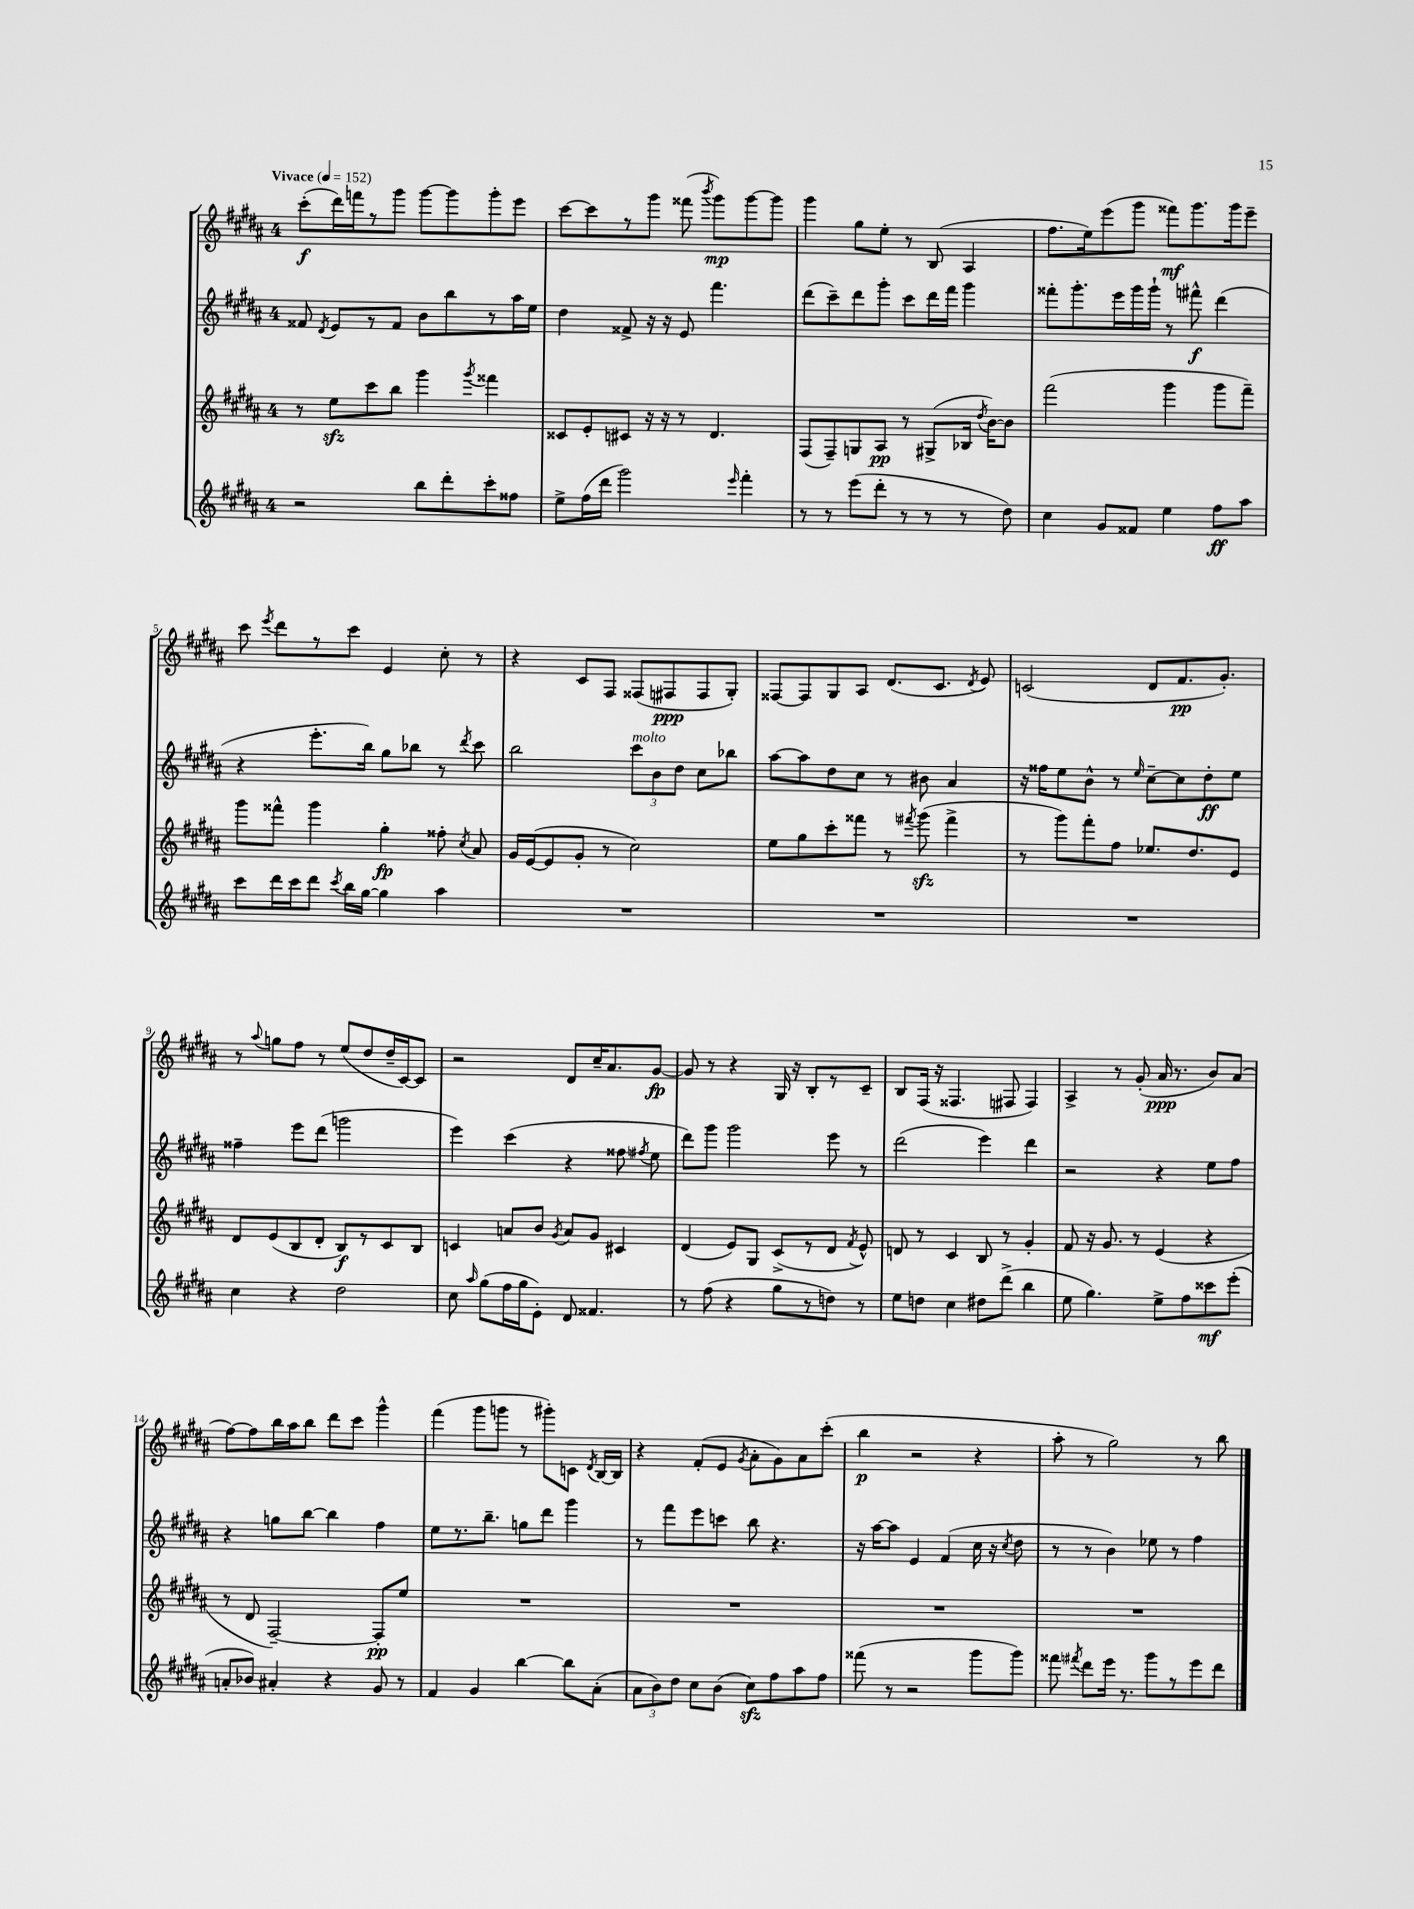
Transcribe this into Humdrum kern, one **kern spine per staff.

**kern	**kern	**kern	**kern
*staff4	*staff3	*staff2	*staff1
*clefG2	*clefG2	*clefG2	*clefG2
*k[f#c#g#d#a#]	*k[f#c#g#d#a#]	*k[f#c#g#d#a#]	*k[f#c#g#d#a#]
*M4/4	*M4/4	*M4/4	*M4/4
*MM152	*MM152	*MM152	*MM152
2r	8r	8f##	(8ccc#'
.	.	8qd#	.
.	8ee	8e	16ddd#)
.	.	.	16fff
.	8ccc#	8r	8r
.	8bb	8f##	8ggg#
8bb	4ggg#	8b	[8ggg#
8ddd#'	.	8bb	8ggg#]
.	8qggg#	.	.
8ccc#'	4fff##	8r	8ggg#'
8ff##	.	16aa#	8eee
.	.	16ee	.
=	=	=	=
8ee^	8c##	4dd#	[8ccc#
(16ff#	8e'	.	8ccc#]
16ddd#	.	.	.
2ggg#)	8c#	8f##^	8r
.	16r	16r	8ggg#
.	16r	16r	.
.	8r	8e	(8fff##
.	.	.	8qbbb
.	4.d#	4.fff#	8ggg#)
16qqeee	.	.	.
4fff#'	.	.	[8ggg#
.	.	.	8ggg#]
=	=	=	=
8r	(8F#	(8ddd#	4ggg#
8r	8F#~)	8ccc#~)	.
(8eee	8G	8ddd#	8gg#
8ddd#'	8A#	8ggg#'	8ee'
8r	8r	8ccc#	8r
8r	(8G#^	16ddd#	(8B
.	.	16fff#	.
8r	16B-	4ggg#	4A#
.	8qdd#	.	.
.	[16b)	.	.
8dd#)	8b]	.	.
=	=	=	=
4cc#	(2fff#	8fff##'	8.ff#
.	.	8.ggg#'	.
.	.	.	16ee)
8g#	.	.	(8eee
.	.	16eee	.
8f##	.	16ggg#	8ggg#
.	.	16ggg#`	.
4ee	4ggg#	8r	8fff##)
.	.	8fff#^^	8.ggg#
8ff#	8ggg#	(4ddd#	.
.	.	.	16ggg#
8aa#	8fff#~)	.	8eee~
=	=	=	=
8ccc#	8ggg#	4r	8ccc#
.	.	.	8qeee
16ddd#	8fff##^^	.	8ddd#
16ccc#	.	.	.
8ddd#	4ggg#	8.eee'	8r
8qccc#	.	.	.
16bb	.	.	8ccc#
[16gg#	.	16bb)	.
4gg#]	4gg#'	8gg#	4e
.	.	8bb-	.
4aa#	8ff##'	8r	8cc#'
.	8qcc#	8qddd#	.
.	8a#	8ccc#	8r
=	=	=	=
1r	16g#	2bb	4r
.	([16e	.	.
.	8e]	.	.
.	8g#'	.	8c#
.	8r	.	8F#
.	2cc#)	12ccc#	(8F##
.	.	12b	.
.	.	.	8F#
.	.	12dd#	.
.	.	8cc#	8F#
.	.	8bb-	8G#')
=	=	=	=
1r	8ee	[8aa#	[8F##
.	8gg#	8aa#]	8F##]
.	8ccc#'	8dd#	8G#
.	8fff##	8cc#	8A#
.	8r	8r	(8.d#
.	8qfff#	.	.
.	(8ggg#	8b#	.
.	.	.	8.c#
.	4fff#^	4a#	.
.	.	.	8qd#
.	.	.	8e)
=	=	=	=
1r	8r	16r	(2c
.	.	16ff##	.
.	8ggg#)	8ee	.
.	8fff#'	8b^^	.
.	8ff#	8r	.
.	.	16qqee	.
.	8.ee-	[8cc#~	8d#
.	.	8cc#]	8.f#
.	8.dd#	.	.
.	.	8dd#'	.
.	.	.	8.g#')
.	8e	8ee	.
=	=	=	=
4cc#	8d#	4ff##~	8r
.	.	.	8qqaa#
.	(8e	.	8gg
4r	8B	8eee	8ff#
.	8d#'	(8ddd#	8r
2dd#	8B)	2ggg	(8ee
.	8r	.	8dd#
.	8c#	.	16dd#~
.	.	.	[16c#)
.	8B	.	8c#]
=	=	=	=
8cc#	4c	4eee)	2r
16qqaa#	.	.	.
(8gg#	.	.	.
16ff#	8a	(4ccc#	.
16gg#	.	.	.
8e')	8b	.	.
.	8qg#	.	.
8d#	8a	4r	8d#
4.f##	8g#	.	16cc#~
.	.	.	8.a#
.	4c#	8ff##	.
.	.	8qff#	.
.	.	8ee	[8g#
=	=	=	=
8r	(4d#	8ddd#)	8g#]
(8ff#	.	8ggg#	8r
4r	8e)	2ggg#	4r
.	8G#	.	.
8gg#	(8c#^	.	16G#
.	.	.	16r
8r	8r	.	8B'
8dd)	8d#	8eee	8r
.	8qf#	.	.
8r	8e^^)	8r	8c#~
=	=	=	=
8ee	8d	(2ddd#	8B
8dd	8r	.	(16F#
.	.	.	16r
4cc#	4c#	.	4.F##
8dd#	8B	4eee)	.
(8ddd#^	8r	.	8F#
4bb	4g#'	4ddd#	4F#)
=	=	=	=
8ee	8f#	2r	4A#^
4.gg#)	16r	.	.
.	8.g#	.	.
.	.	.	8r
.	8r	.	(8g#'
8ee^	(4e	4r	16a#
.	.	.	8.r
8ff#	.	.	.
8ccc##	4r	8ee	8b)
(8eee'	.	8ff#	(8a#
=	=	=	=
8a'	8r	4r	[8ff#)
8b-)	8d#	.	8ff#]
4a#'	[2F#~)	8gg	16bb
.	.	.	16aa#
.	.	[8bb	8bb
4r	.	4bb]	8ddd#
.	.	.	8ccc#
8g#	8F#']	4ff#	4ggg#^^
8r	8ee	.	.
=	=	=	=
4f#	1r	8ee	(4fff#
.	.	8.r	.
4g#	.	.	8ggg#
.	.	8.bb~	.
.	.	.	8ggg
[4bb	.	8gg	8r
.	.	8ddd#	8ggg#')
8bb]	.	4ggg#	8c
.	.	.	8qd#
(8a#'	.	.	[16B
.	.	.	16B]
=	=	=	=
12a#	1r	8r	4r
12b)	.	.	.
.	.	8fff#	.
12dd#	.	.	.
8cc#	.	8eee	(8f#'
(8b	.	8ccc	8e
.	.	.	8qg#
8cc#)	.	8bb	8a#'
8ff#	.	4.r	8g#)
8aa#	.	.	8a#
8ff#	.	.	(8ccc#'
=	=	=	=
(8fff##	1r	16r	4bb
.	.	[16aa#	.
8r	.	8aa#]	.
2r	.	4e	2r
.	.	(4f#	.
8ggg#	.	16cc#	4r
.	.	16r	.
.	.	8qcc#	.
8ggg#)	.	8dd#	.
=	=	=	=
8fff##	1r	8r	8aa#'
8qfff#	.	.	.
8ddd#	.	8r	8r
16eee	.	4b)	2gg#)
8.r	.	.	.
8ggg#	.	8ee-	.
8r	.	8r	.
8eee	.	4ff#	8r
8ddd#	.	.	8bb
==	==	==	==
*-	*-	*-	*-
